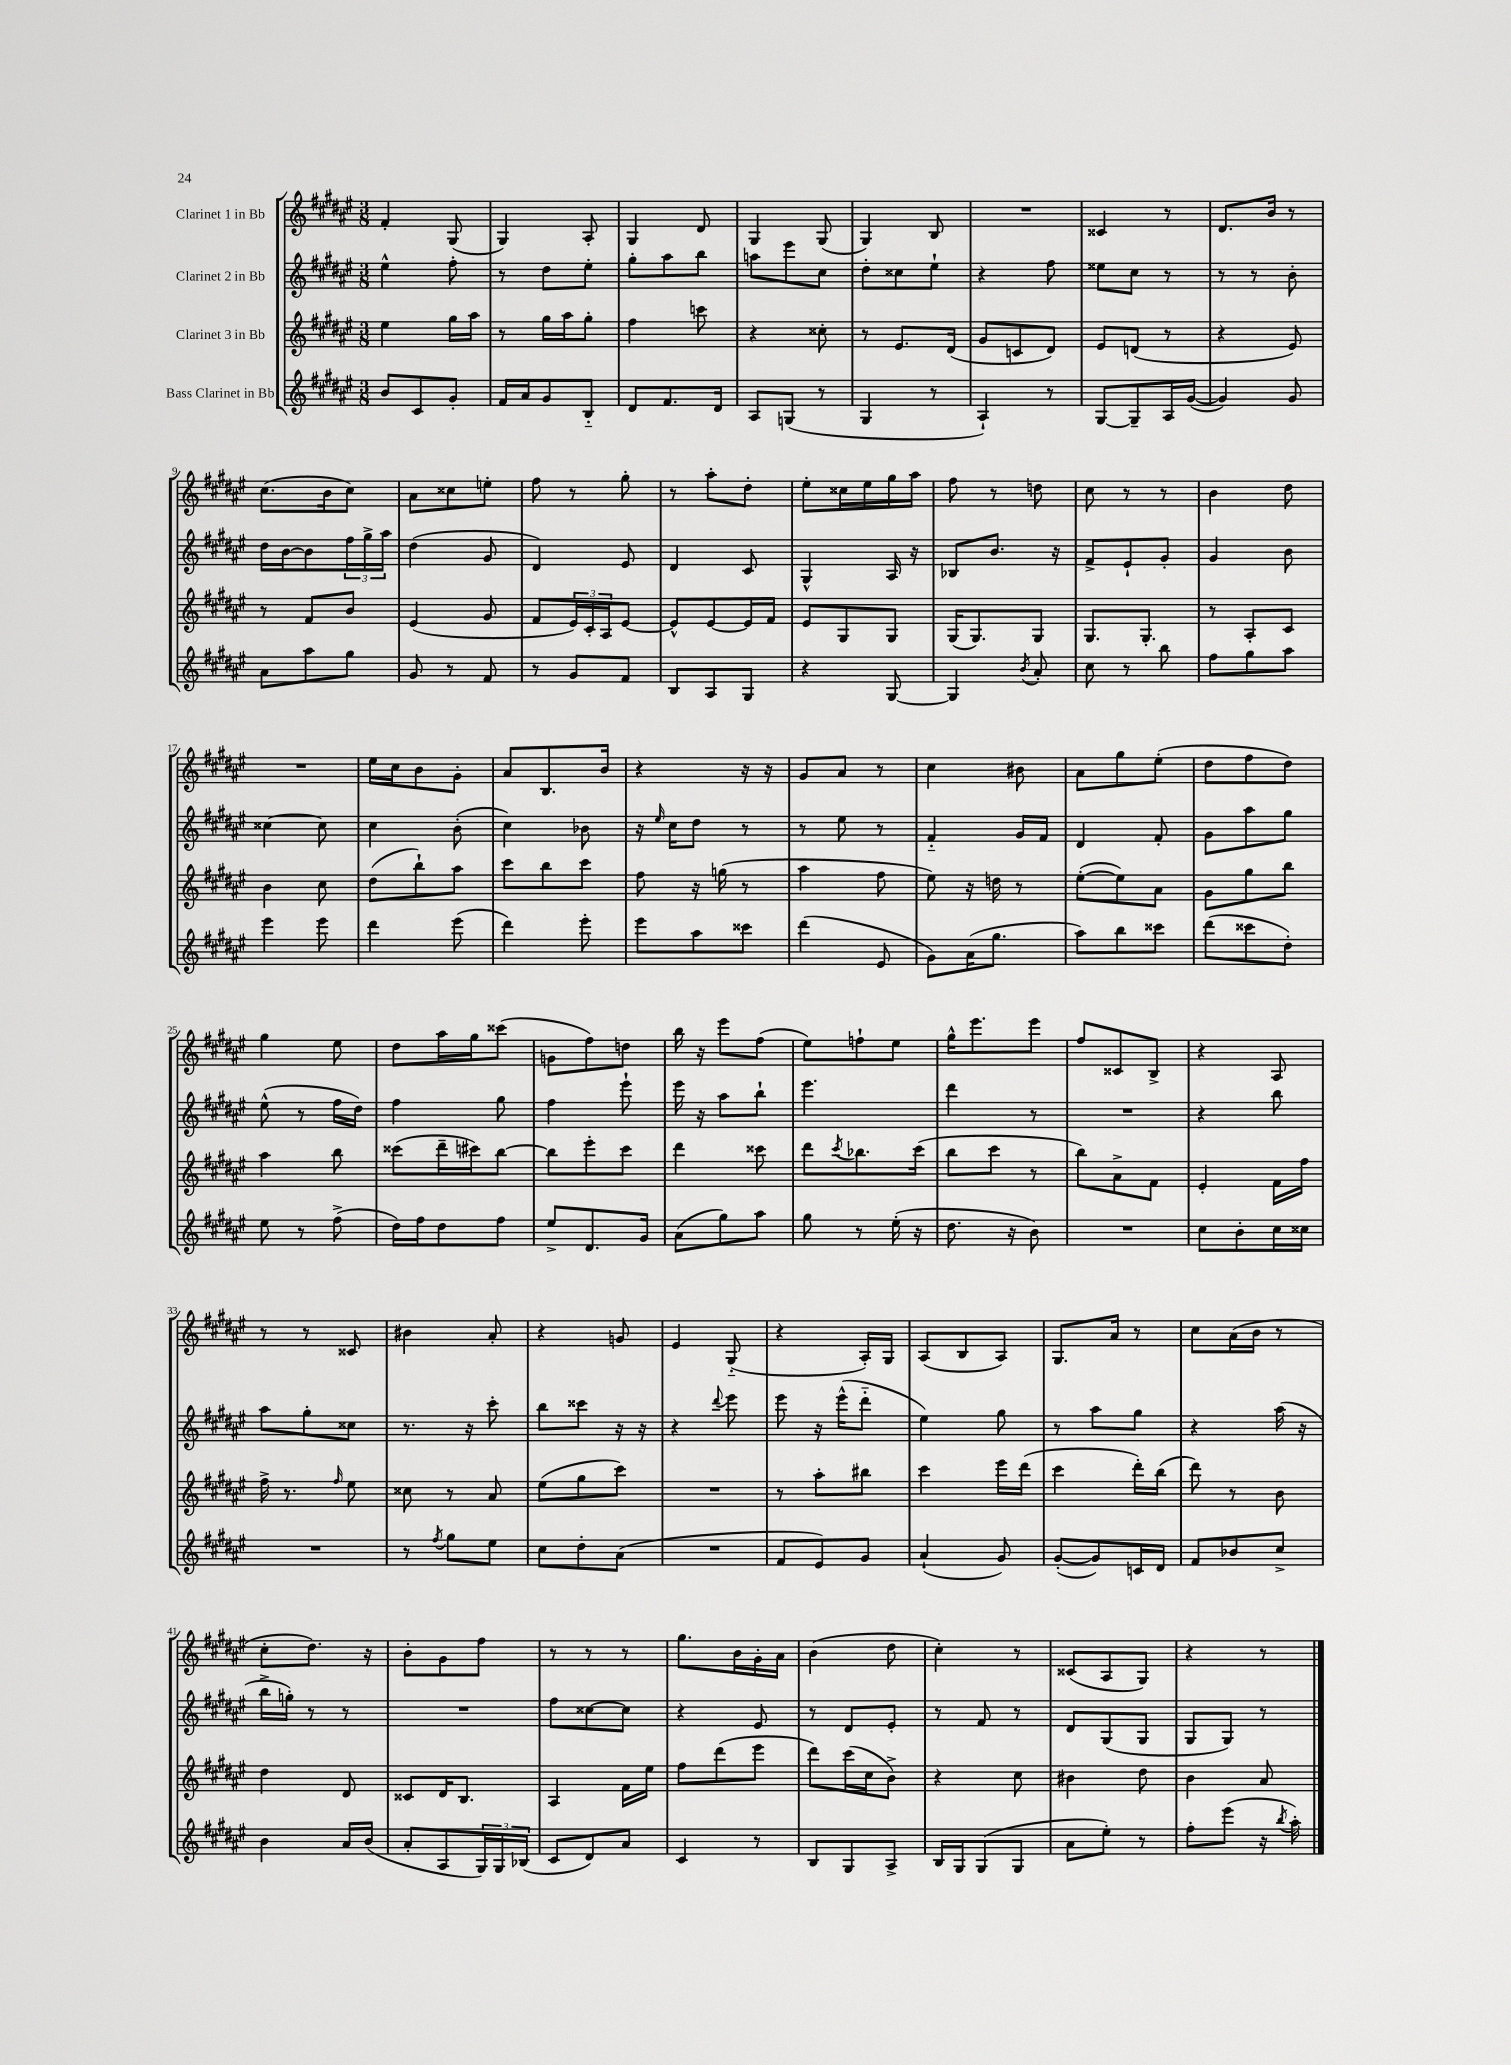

**kern	**kern	**kern	**kern
*part4	*part3	*part2	*part1
*staff4	*staff3	*staff2	*staff1
*I"Bass Clarinet in Bb	*I"Clarinet 3 in Bb	*I"Clarinet 2 in Bb	*I"Clarinet 1 in Bb
*clefG2	*clefG2	*clefG2	*clefG2
*k[f#c#g#d#a#e#]	*k[f#c#g#d#a#e#]	*k[f#c#g#d#a#e#]	*k[f#c#g#d#a#e#]
*M3/8	*M3/8	*M3/8	*M3/8
=1	=1	=1	=1
8b/L	4ee#\	4ee#^^\	4f#'/
8c#/	.	.	.
8g#'/J	16gg#\LL	8ff#'\	(8G#/
.	16aa#\JJ	.	.
=2	=2	=2	=2
16f#/LL	8r	8r	4G#/)
16a#/J	.	.	.
8g#/	16gg#\LL	8dd#\L	.
.	16aa#\J	.	.
8B/J	8gg#'\J	8ee#'\J	8A#'/
=3	=3	=3	=3
8d#/L	4ff#\	8gg#'\L	4G#/
8.f#/	.	8aa#\	.
.	8cccn\	8bb\J	8d#/
16d#/Jk	.	.	.
=4	=4	=4	=4
8A#/L	4r	8aan\L	4G#/
(8Gn/J	.	8eee#\	.
8r	8cc##X'\	8cc#\J	(8G#/
=5	=5	=5	=5
4G#/	8r	8dd#'\L	4G#/)
.	8.e#/L	8cc##X\	.
8r	.	8ee#`\J	8B/
.	(16d#/Jk	.	.
=6	=6	=6	=6
4A#`/)	8g#/L	4r	4.r
.	8cn/	.	.
8r	8d#/J)	8ff#\	.
=7	=7	=7	=7
[8G#/L	8e#/L	8ee##X\L	4c##X/
8G#~/]	(8dn/J	8cc#\J	.
16A#/L	8r	8r	8r
([16g#/JJ	.	.	.
=8	=8	=8	=8
4g#/])	4r	8r	8.d#/L
.	.	8r	.
.	.	.	16b/Jk
8g#/	8e#/)	8b'\	8r
!!LO:LB:g=z
=9	=9	=9	=9
8a#\L	8r	16dd#\LL	(8.cc#\L
.	.	[16b\J	.
8aa#\	8f#/L	8b\]	.
.	.	.	16b\k
8gg#\J	8b/J	24ff#\L	8cc#\J)
.	.	24gg#^\	.
.	.	24aa#\JJ	.
=10	=10	=10	=10
8g#/	(4e#/	(4dd#\	8a#\L
8r	.	.	8cc##X\
8f#/	8g#/	8g#/	8een'\J
=11	=11	=11	=11
8r	8f#/L	4d#/)	8ff#\
8g#/L	24e#/L)	.	8r
.	24c#'/	.	.
.	24A#/J	.	.
8f#/J	[8e#/J	8e#/	8gg#'\
=12	=12	=12	=12
8B/L	8e#^^/L]	4d#/	8r
8A#/	[8e#/	.	8aa#'\L
8G#/J	16e#/L]	8c#/	8dd#'\J
.	16f#/JJ	.	.
=13	=13	=13	=13
4r	8e#/L	4G#^^/	8ee#'\L
.	8G#/	.	16cc##X\L
.	.	.	16ee#\
[8G#/	8G#/J	16A#/	16gg#\
.	.	16r	16aa#\JJ
=14	=14	=14	=14
4G#/]	(16G#/KL	8B-X/L	8ff#\
.	8.G#/)	.	.
.	.	8.b/J	8r
8qb/	.	.	.
8a#'/	8G#/J	.	8ddn\
.	.	16r	.
=15	=15	=15	=15
8cc#\	8.G#/L	8f#^/L	8cc#\
8r	.	8e#`/	8r
.	8.G#'/J	.	.
8bb\	.	8g#'/J	8r
=16	=16	=16	=16
8ff#\L	8r	4g#/	4b\
8gg#\	8A#'/L	.	.
8aa#\J	8c#/J	8b\	8dd#\
!!LO:LB:g=z
=17	=17	=17	=17
4eee#\	4b\	[4cc##X\	4.r
8eee#\	8cc#\	8cc##\]	.
=18	=18	=18	=18
4ddd#\	(8dd#\L	4cc#\	16ee#\LL
.	.	.	16cc#\J
.	8bb`\)	.	8b\
(8eee#\	8aa#\J	(8b'\	8g#'\J
=19	=19	=19	=19
4ddd#\)	8ccc#\L	4cc#\)	8a#/L
.	8bb\	.	8.B/
8eee#'\	8ccc#\J	8b-X\	.
.	.	.	16b/Jk
=20	=20	=20	=20
8eee#\L	8ff#\	16r	4r
.	.	16qqee#/	.
.	.	16cc#\KL	.
8aa#\	16r	8dd#\J	.
.	(16ggn\	.	.
8ccc##X\J	8r	8r	16r
.	.	.	16r
=21	=21	=21	=21
(4ddd#\	4aa#\	8r	8g#/L
.	.	8ee#\	8a#/J
8e#/	8ff#\	8r	8r
=22	=22	=22	=22
8g#\L)	8ee#\)	4f#/	4cc#\
(16a#\K	16r	.	.
8.gg#\J	16ddn\	.	.
.	8r	16g#/LL	8b#X\
.	.	16f#/JJ	.
=23	=23	=23	=23
8aa#\L)	([8ee#'\L	4d#/	8a#\L
8bb\	8ee#\])	.	8gg#\
8ccc##X\J	8a#\J	8f#'/	(8ee#'\J
=24	=24	=24	=24
(8ddd#\L	8g#\L	8g#\L	8dd#\L
8ccc##X\	8gg#\	8aa#\	8ff#\
8dd#'\J)	8bb\J	8gg#\J	8dd#\J)
!!LO:LB:g=z
=25	=25	=25	=25
8ee#\	4aa#\	(8ee#^^\	4gg#\
8r	.	8r	.
(8ff#^\	8bb\	16ff#\LL	8ee#\
.	.	16dd#\JJ)	.
=26	=26	=26	=26
16dd#\LL)	(8ccc##X\L	4ff#\	8dd#\L
16ff#\J	.	.	.
8dd#\	16ddd#~\L	.	16aa#\L
.	16ccc#X\J)	.	16gg#\J
8ff#\J	[8bb\J	8gg#\	(8ccc##X\J
=27	=27	=27	=27
8ee#^/L	8bb\L]	4ff#\	8gn\L
8.d#/	8eee#'\	.	8ff#\)
.	8ccc#\J	8eee#`\	8ddn\J
16g#/Jk	.	.	.
=28	=28	=28	=28
(8a#\L	4ddd#\	16eee#\	16bb\
.	.	16r	16r
8gg#\)	.	8aa#\L	8eee#\L
8aa#\J	8ccc##X\	8bb`\J	(8ff#\J
=29	=29	=29	=29
8gg#\	8ddd#\L	4.eee#\	8ee#\L)
.	8qccc#/	.	.
8r	8.bb-X\	.	8ffn`\
(16ee#'\	.	.	8ee#\J
16r	(16ccc#\Jk	.	.
=30	=30	=30	=30
8.dd#\	8bb\L	4ddd#\	16gg#^^\KL
.	.	.	8.eee#\
.	8ccc#\J	.	.
16r	.	.	.
8b\)	8r	8r	8eee#\J
=31	=31	=31	=31
4.r	8bb\L)	4.r	8ff#/L
.	8a#^\	.	8c##X/
.	8f#\J	.	8B^/J
=32	=32	=32	=32
8cc#\L	4e#'/	4r	4r
8b'\	.	.	.
16cc#\L	16f#\LL	8bb\	8A#/
16cc##X\JJ	16ff#\JJ	.	.
!!LO:LB:g=z
=33	=33	=33	=33
4.r	16ff#^\	8aa#\L	8r
.	8.r	.	.
.	.	8gg#'\	8r
.	16qqff#/	.	.
.	8ee#\	8cc##X\J	8c##X/
=34	=34	=34	=34
8r	8cc##X\	8.r	4b#X\
8qff#/	.	.	.
8gg#\L	8r	.	.
.	.	16r	.
8ee#\J	8a#/	8ccc#'\	8a#'/
=35	=35	=35	=35
8cc#\L	(8ee#\L	8bb\L	4r
8dd#'\	8gg#\	8ccc##X\J	.
(8a#\J	8ccc#\J)	16r	8gn/
.	.	16r	.
=36	=36	=36	=36
4.r	4.r	4r	4e#/
.	.	8qqddd#/	.
.	.	8eee#\	(8G#/
=37	=37	=37	=37
8f#/L	8r	8eee#\	4r
8e#/)	8aa#'\L	16r	.
.	.	(16eee#^^\KL	.
8g#/J	8bb#X\J	8ddd#\J	16A#'/LL)
.	.	.	16G#/JJ
=38	=38	=38	=38
(4a#`/	4ccc#\	4ee#\)	(8A#/L
.	.	.	8B/
8g#/)	16eee#\LL	8gg#\	8A#/J)
.	(16ddd#\JJ	.	.
=39	=39	=39	=39
([8g#'/L	4ccc#\	8r	8.G#/L
8g#/])	.	8aa#\L	.
.	.	.	16a#/Jk
16cn/L	16ddd#'\LL)	8gg#\J	8r
16d#/JJ	(16bb\JJ	.	.
=40	=40	=40	=40
8f#/L	8ddd#\)	4r	8cc#\L
8b-X/	8r	.	(16a#\L
.	.	.	16b\JJ
8cc#^/J	8b\	(16aa#\	8r
.	.	16r	.
!!LO:LB:g=z
=41	=41	=41	=41
4b\	4dd#\	16bb^\LL	8cc#'\L
.	.	16ggn'\JJ)	.
.	.	8r	8.dd#\J)
16a#/LL	8d#/	8r	.
(16b/JJ	.	.	16r
=42	=42	=42	=42
8a#'/L	8c##X/L	4.r	8b'\L
8A#/	16d#/K	.	8g#\
.	8.B/J	.	.
24G#/L)	.	.	8ff#\J
24G#/	.	.	.
(24B-X/JJ	.	.	.
=43	=43	=43	=43
8c#/L	4A#/	8ff#\L	8r
8d#/)	.	[8cc##X\	8r
8a#/J	16f#\LL	8cc##\J]	8r
.	16ee#\JJ	.	.
=44	=44	=44	=44
4c#/	8ff#\L	4r	8.gg#\L
.	(8ddd#\	.	.
.	.	.	16b\L
8r	8eee#\J	8e#/	16g#'\
.	.	.	16a#\JJ
=45	=45	=45	=45
8B/L	8ddd#\L)	8r	(4b\
8G#/	(16ccc#\L	8d#/L	.
.	16cc#\J	.	.
8A#^/J	8b^\J)	8e#'/J	8dd#\
=46	=46	=46	=46
16B/LL	4r	8r	4cc#'\)
16G#/J	.	.	.
(8G#/	.	8f#/	.
8G#/J	8cc#\	8r	8r
=47	=47	=47	=47
8a#\L	4b#X\	8d#/L	(8c##X/L
8ee#'\J)	.	(8G#/	8A#/
8r	8dd#\	8G#/J	8G#/J)
=48	=48	=48	=48
8ff#'\L	4b\	8G#/L	4r
(8eee#\J	.	8G#/J)	.
16r	8a#/	8r	8r
8qbb/	.	.	.
16aa#'\)	.	.	.
==	==	==	==
*-	*-	*-	*-
